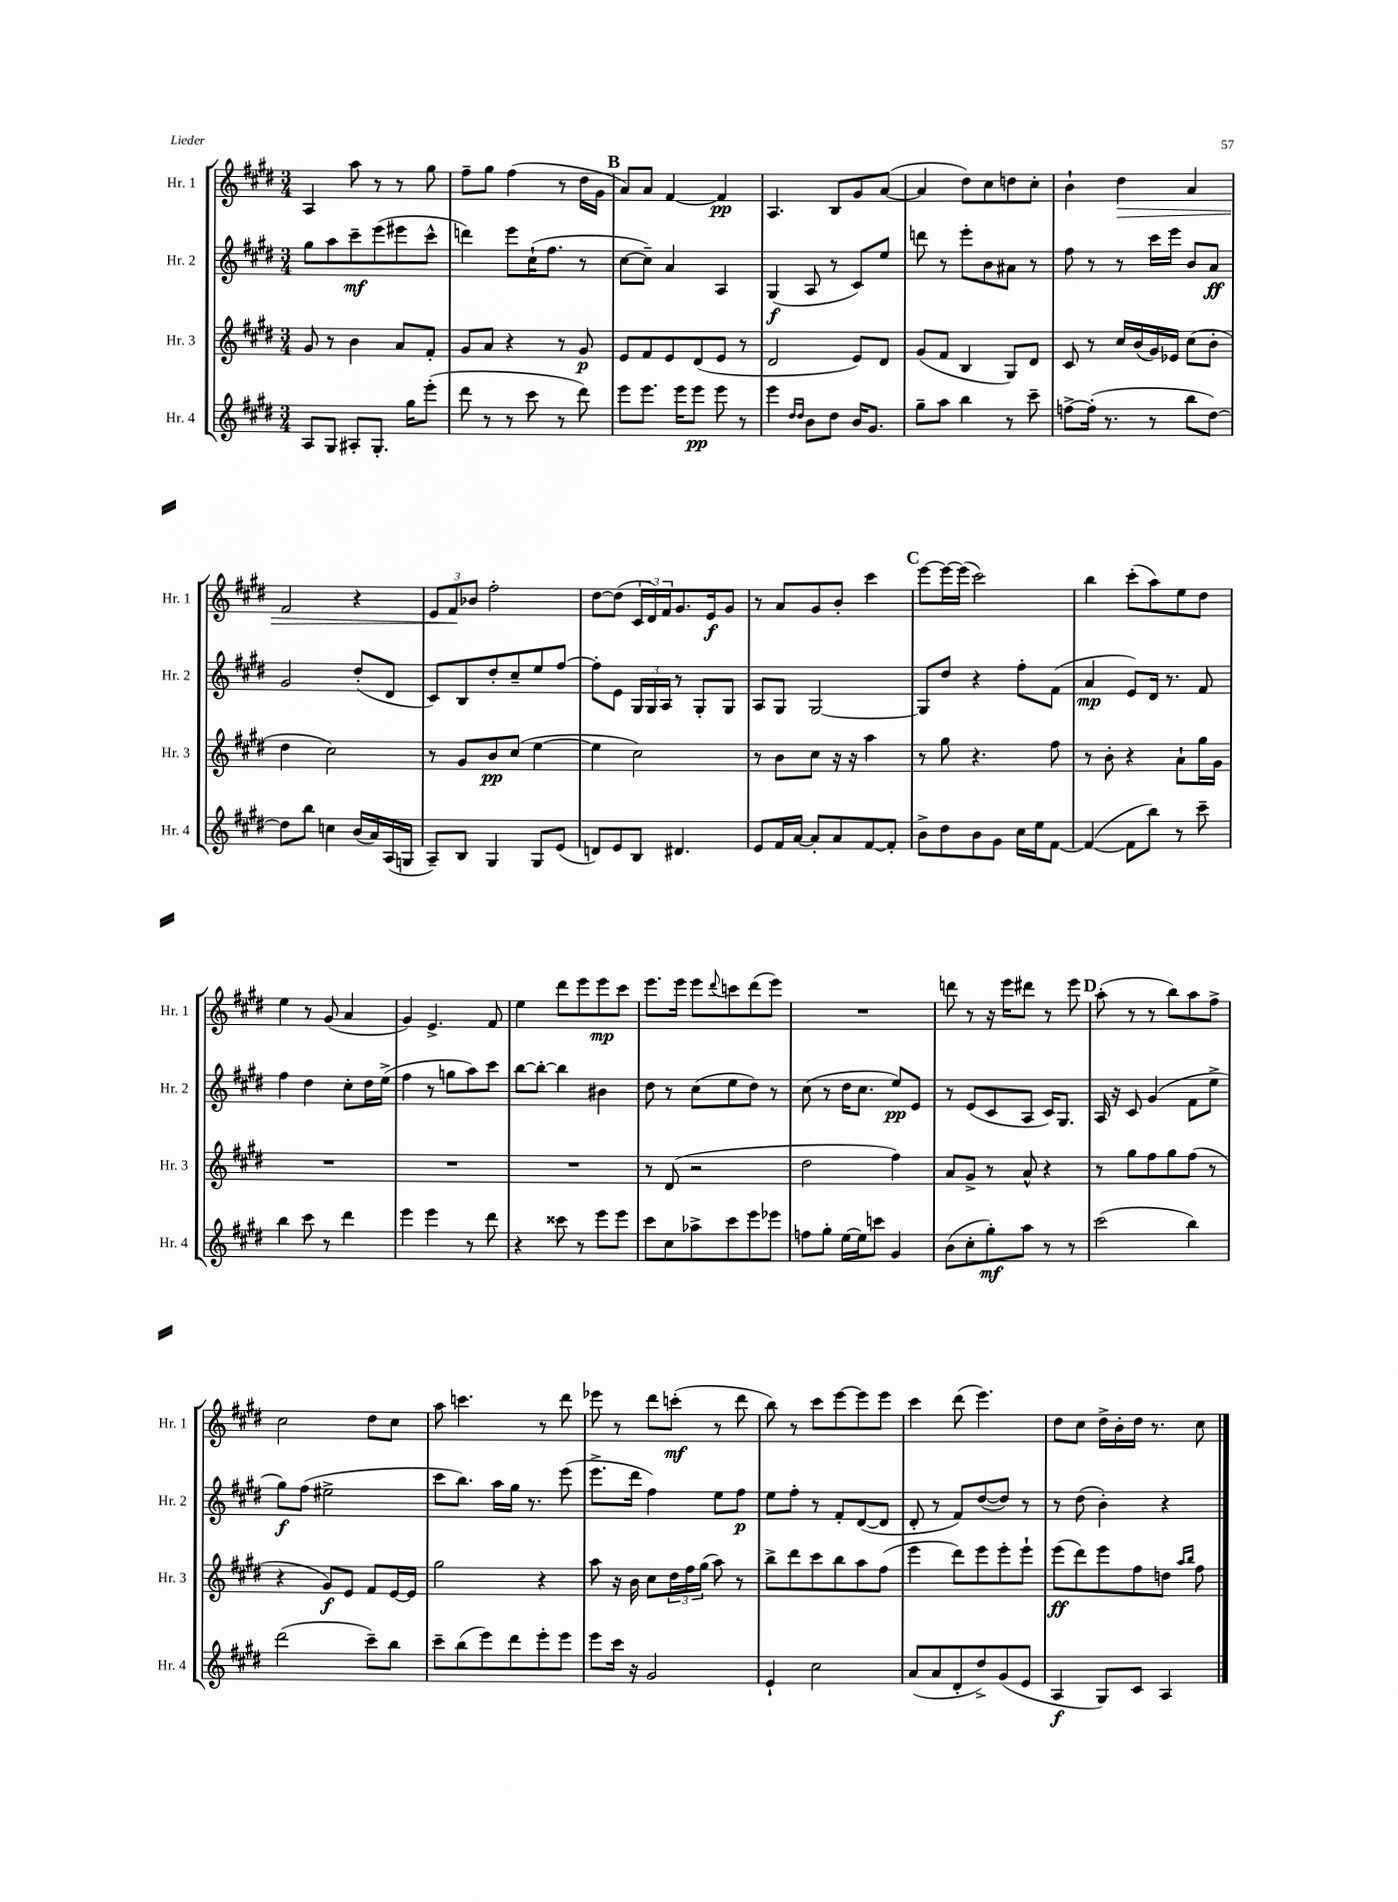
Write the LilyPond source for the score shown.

<<
\new StaffGroup <<
\new Staff = "s0" \with { instrumentName = "Hr. 1" shortInstrumentName = "Hr. 1" } {
    \clef treble \key e \major \numericTimeSignature \time 3/4
    a4 a''8 r8 r8 gis''8 |
    fis''8-- gis''8 fis''4( r8 dis''16 gis'16 |
    \mark \markup { \bold "B" } a'8) a'8 fis'4~ fis'4\pp |
    a4. b8 gis'8 a'8~( |
    a'4 dis''8) cis''8 d''8 cis''8-. |
    b'4-! dis''4\> a'4 |
    fis'2 r4 |
    \tuplet 3/2 { e'8 fis'8\! bes'8 } fis''2-. |
    dis''8~ dis''8( \tuplet 3/2 { cis'16 dis'16) fis'16 } gis'8. e'16\f gis'8 |
    r8 a'8 gis'8 b'8-. cis'''4 |
    \mark \markup { \bold "C" } e'''8~ e'''16~ e'''16( cis'''2) |
    b''4 cis'''8-.( a''8) e''8 dis''8 |
    e''4 r8 gis'8( a'4 |
    gis'4) e'4.-> fis'8 |
    e''4 dis'''8 e'''8 e'''8\mp cis'''8 |
    e'''8. e'''16 e'''8 \appoggiatura { dis'''8 } c'''8 dis'''8( e'''8) |
    R2. |
    d'''8 r8 r16 e'''16 dis'''8 r8 e'''8 |
    \mark \markup { \bold "D" } a''8-.( r8 r8 b''8) a''8 fis''8-> |
    cis''2 dis''8 cis''8 |
    a''8 c'''4. r8 dis'''8 |
    ees'''8 r8 dis'''8 c'''8-.\mf( r8 dis'''8 |
    b''8) r8 cis'''8 e'''8~ e'''8 e'''8 |
    cis'''4 dis'''8( e'''4.) |
    dis''8 cis''8 dis''16-> b'16-. dis''16 r8. cis''8 \bar "|." |
}
\new Staff = "s1" \with { instrumentName = "Hr. 2" shortInstrumentName = "Hr. 2" } {
    \clef treble \key e \major \numericTimeSignature \time 3/4
    gis''8 a''8 cis'''8--\mf e'''8( eis'''8 cis'''8-^ |
    d'''4) e'''8 cis''16-!( fis''8. r8 |
    \mark \markup { \bold "B" } cis''8~ cis''8--) a'4 a4 |
    gis4\f( a8 r8 cis'8) e''8 |
    d'''8 r8 e'''8-. b'8 ais'8 r8 |
    fis''8 r8 r8 cis'''16 e'''16 b'8 a'8\ff |
    gis'2 dis''8-.( dis'8 |
    cis'8) b8 dis''8-. cis''8-- e''8 fis''8~ |
    fis''8-. e'8 \tuplet 3/2 { gis16 gis16 a16 } r8 gis8-. gis8 |
    a8 gis8 gis2~ |
    \mark \markup { \bold "C" } gis8 dis''8 r4 fis''8-. fis'8( |
    a'4\mp e'8) dis'16 r8. fis'8 |
    fis''4 dis''4 cis''8-. dis''16 e''16->( |
    fis''4 r8 g''8 a''8) cis'''8 |
    b''8~ b''8~-. b''4 bis'4 |
    dis''8 r8 cis''8( e''8 dis''8) r8 |
    cis''8( r8 dis''16 cis''8. e''8\pp) e'8 |
    r8 e'8( cis'8 a8 cis'16) gis8. |
    \mark \markup { \bold "D" } a16 r16 cis'8 gis'4( fis'8 e''8-> |
    gis''8\f) fis''8( eis''2-> |
    cis'''8 b''8.) a''16 gis''16 r8. e'''8( |
    e'''8.-> dis'''16 fis''4) e''8 fis''8\p |
    e''8 fis''8-. r8 fis'8-. dis'8~( dis'8 |
    dis'8-. r8 fis'8) dis''8~( dis''8) r8 |
    r8 dis''8( b'4-.) r4 \bar "|." |
}
\new Staff = "s2" \with { instrumentName = "Hr. 3" shortInstrumentName = "Hr. 3" } {
    \clef treble \key e \major \numericTimeSignature \time 3/4
    gis'8 r8 b'4 a'8 fis'8-. |
    gis'8 a'8 r4 r8 gis'8\p |
    \mark \markup { \bold "B" } e'8 fis'8 e'8 dis'8( e'8 r8 |
    dis'2 e'8) dis'8 |
    gis'8( fis'8 b4 gis8) dis'8 |
    cis'8 r8 cis''16 b'16( gis'16) ees'16 cis''8( b'8-. |
    dis''4 cis''2) |
    r8 gis'8 b'8\pp cis''8( e''4~ |
    e''4 cis''2) |
    r8 b'8 cis''8 r16 r16 a''4 |
    \mark \markup { \bold "C" } r8 gis''8 r4. fis''8 |
    r8 b'8-. r4 a'8-! gis''16 gis'16 |
    R2. |
    R2. |
    R2. |
    r8 dis'8( r2 |
    dis''2 fis''4) |
    a'8 gis'8-> r8 a'8-^ r4 |
    \mark \markup { \bold "D" } r8 gis''8 fis''8 gis''8 fis''8( r8 |
    r4 gis'8\f) e'8 fis'8 e'16~ e'16 |
    gis''2 r4 |
    a''8 r16 b'16 cis''8 \tuplet 3/2 { dis''16 fis''16 gis''16( } a''8) r8 |
    b''8-> dis'''8 cis'''8 b''8 a''8 fis''8( |
    e'''4 dis'''8) e'''8 e'''8-. e'''8-! |
    e'''8\ff( dis'''8) e'''8 fis''8 d''8 \grace { a''16 b''16 } fis''8 \bar "|." |
}
\new Staff = "s3" \with { instrumentName = "Hr. 4" shortInstrumentName = "Hr. 4" } {
    \clef treble \key e \major \numericTimeSignature \time 3/4
    a8 gis8 ais8-. gis8.-. gis''16 e'''8-.( |
    dis'''8 r8 r8 cis'''8 r8 dis'''8) |
    \mark \markup { \bold "B" } e'''8 e'''8. e'''16 e'''8\pp e'''8 r8 |
    e'''4 \grace { dis''16 dis''16 } b'8 dis''8 b'16 gis'8. |
    gis''8-- a''8 b''4 r8 cis'''8-- |
    f''8~-> f''16-.( r8. r8 b''8 dis''8~) |
    dis''8 b''8 c''4 b'16( a'16) a16( g16 |
    a8--) b8 gis4 gis8 e'8( |
    d'8) e'8 b8 dis'4. |
    e'8 fis'16 a'16~ a'8-. a'8 fis'8~ fis'8-. |
    \mark \markup { \bold "C" } b'8-> dis''8 b'8 gis'8 cis''16 e''16 fis'8~ |
    fis'4~( fis'8 b''8) r8 cis'''8-- |
    b''4 cis'''8 r8 dis'''4 |
    e'''4 e'''4 r8 dis'''8 |
    r4 cisis'''8 r8 e'''8 e'''8 |
    cis'''8 cis''8 aes''8-> cis'''8 e'''8 ees'''8 |
    f''8 gis''8-. e''16~ e''16 c'''8 gis'4 |
    b'8( cis''8-. gis''8-.\mf) a''8 r8 r8 |
    \mark \markup { \bold "D" } cis'''2( b''4) |
    dis'''2( cis'''8--) b''8 |
    cis'''8-- b''8( e'''8) dis'''8 e'''8-. e'''8 |
    e'''8 cis'''16 r16 gis'2 |
    e'4-! cis''2 |
    a'8( a'8 dis'8-. dis''8->) gis'8( e'8 |
    a4\f gis8) cis'8 a4 \bar "|." |
}
>>
>>
\layout { \context { \Score \remove "Bar_number_engraver" } }
